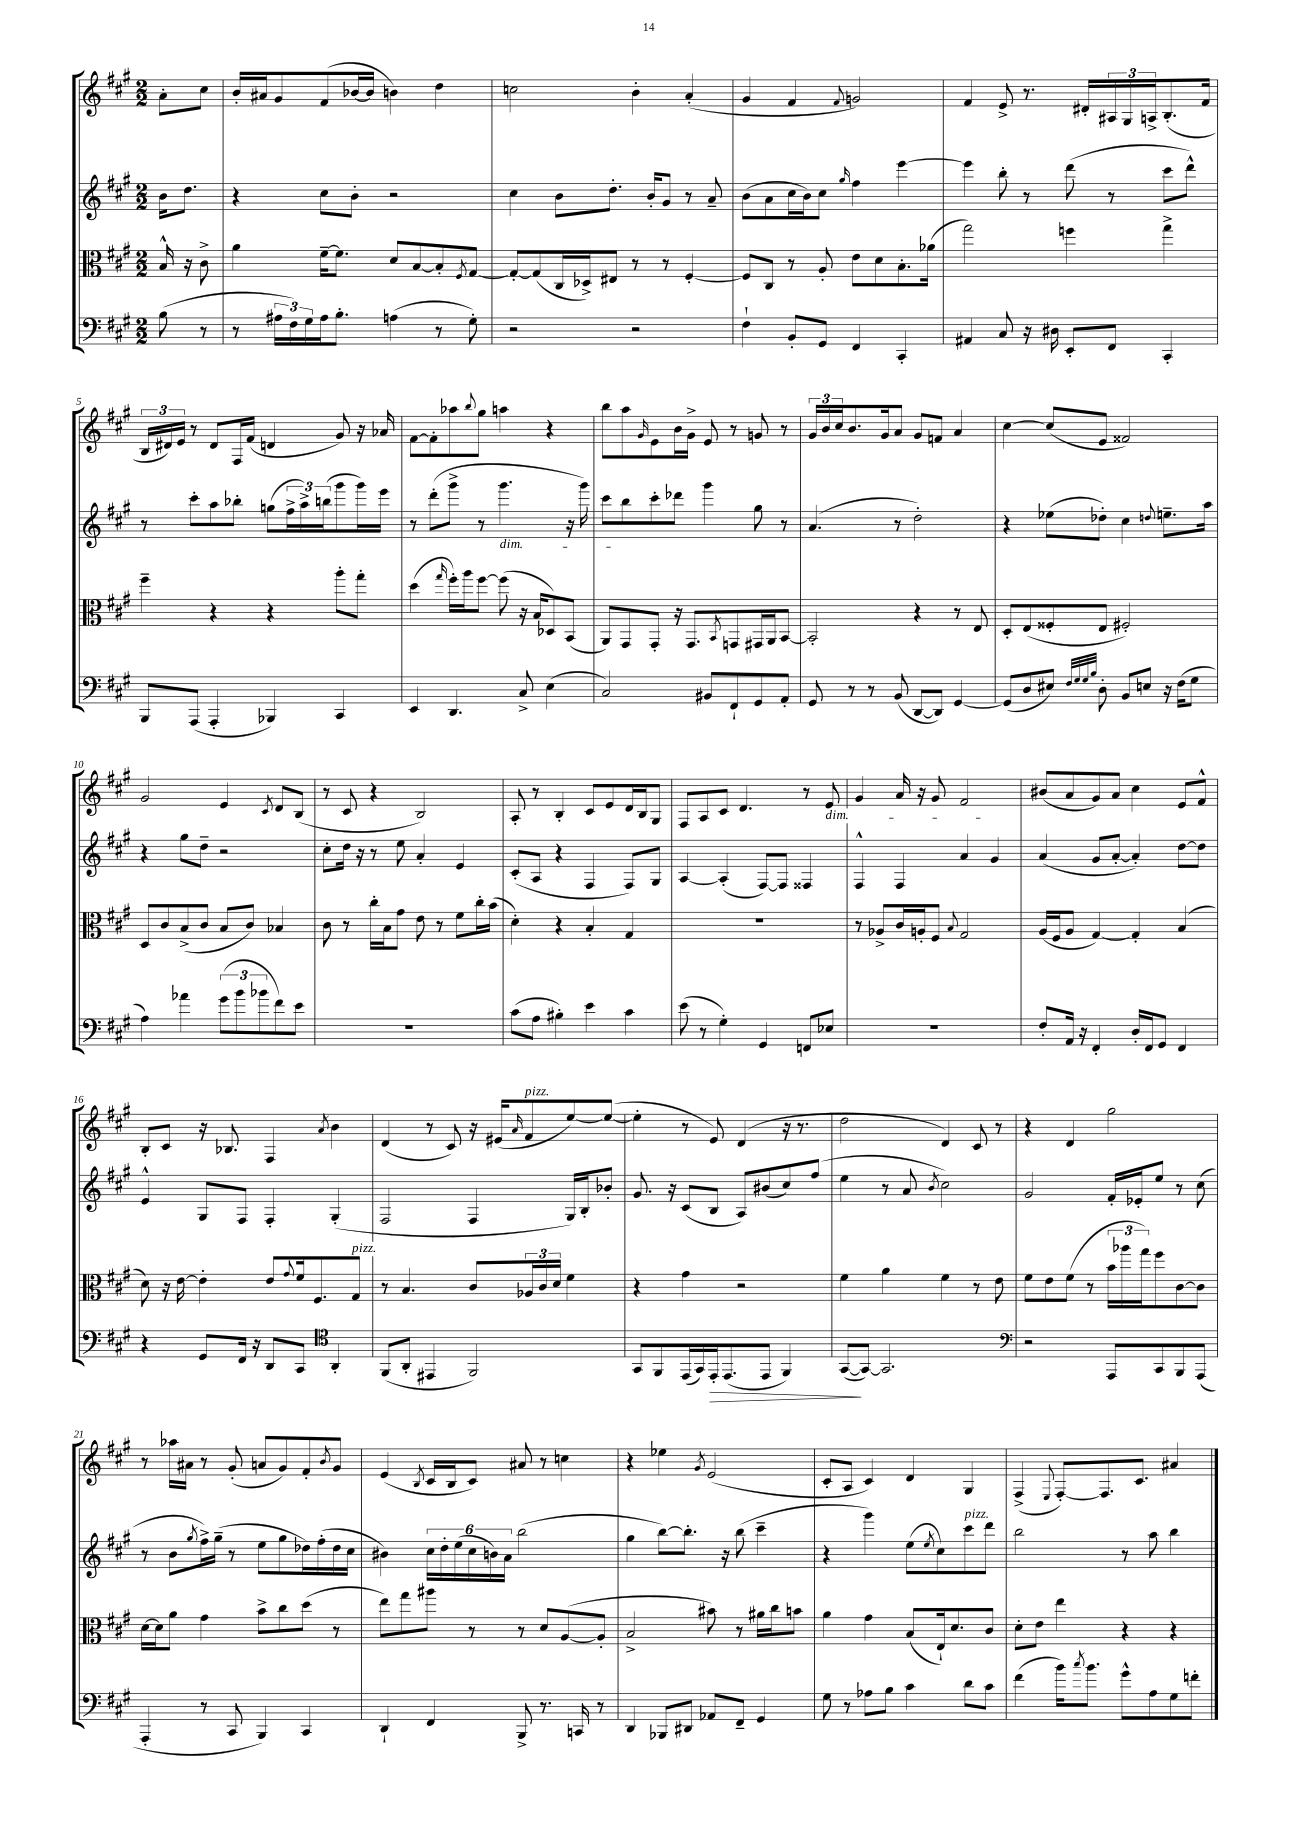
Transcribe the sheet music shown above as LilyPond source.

<<
\new StaffGroup <<
\new Staff = "s0" {
    \clef treble \key a \major \numericTimeSignature \time 2/2 \partial 4
    a'8-. cis''8 |
    b'16-. ais'16 gis'8 fis'8( bes'16~ bes'16 b'4) d''4 |
    c''2 b'4-. a'4-.( |
    gis'4 fis'4 \appoggiatura { fis'8 } g'2) |
    fis'4 e'8-> r8. dis'16-. \tuplet 3/2 { ais16 gis16 a16-> } b8.-.( fis'16 |
    \tuplet 3/2 { b16 dis'16) e'16 } r8 dis'8 fis16 fis'16( d'4 gis'8) r16 aes'16 |
    fis'8~ fis'8-. aes''8 \appoggiatura { b''8 } gis''8 a''4 r4 |
    b''8 a''8 \grace { gis'16 } e'8 b'16 gis'16-> e'8 r8 g'8 r8 |
    \tuplet 3/2 { gis'16 b'16 cis''16 } b'8. gis'16 a'8 gis'8 f'8 a'4 |
    cis''4~ cis''8( e'8 fisis'2) |
    gis'2 e'4 \acciaccatura { cis'8 } d'8 b8( |
    r8 cis'8 r4 b2) |
    a8-. r8 b4-. cis'8 e'8 d'16 b16 gis8 |
    fis8 a8 cis'8 d'4. r8 e'8\dim |
    gis'4 a'16 r16 gis'8 fis'2\! |
    bis'8( a'8 gis'8) a'8 cis''4 e'8 fis'8-^ |
    b8-. cis'8 r16 bes8. fis4 \acciaccatura { a'8 } b'4 |
    d'4( r8 cis'8) r16 eis'16( \grace { a'16 } fis'8^\markup { \italic "pizz." } e''8~) e''8~( |
    e''4-. r8 e'8) d'4( r16 r8. |
    d''2 d'4) cis'8 r8 |
    r4 d'4 gis''2 |
    r8 aes''16 ais'16 r8 gis'8-.( a'8 gis'8) fis'8-. \acciaccatura { b'8 } gis'8 |
    e'4( \acciaccatura { b8 } cis'16 b16 cis'8) ais'8 r8 c''4 |
    r4 ees''4 \acciaccatura { gis'8 } e'2( |
    cis'8-. a8 cis'4) d'4 gis4 |
    fis4->( \appoggiatura { e8 } fis8~-.) fis8. cis'8. ais'4 \bar "|." |
}
\new Staff = "s1" {
    \clef treble \key a \major \numericTimeSignature \time 2/2 \partial 4
    b'16 d''8. |
    r4 cis''8 b'8-. r2 |
    cis''4 b'8 d''8.-. b'16-. gis'8 r8 a'8-- |
    b'8( a'8 cis''16 b'16) cis''8 \grace { gis''16 } fis''4 e'''4~ |
    e'''4 b''8-. r8 d'''8( r8 cis'''8 d'''8-^) |
    r8 cis'''8-. a''8 bes''8-. g''8( \tuplet 3/2 { fis''16-> a''16->) b''16( } gis'''8 gis'''16) e'''16 |
    r8 d'''8-.( gis'''8-> r8 gis'''4.\dim r16 gis'''16) |
    cis'''8 b''8\! cis'''8-. des'''8 gis'''4 gis''8 r8 |
    a'4.( r8 d''2-.) |
    r4 ees''8( des''8-.) cis''4 \appoggiatura { d''8 } e''8.-- a''16 |
    r4 gis''8 d''8-- r2 |
    cis''8-. d''16 r16 r8 e''8 a'4-. e'4 |
    cis'8-.( a8 r4 fis4 fis8) gis8 |
    a4~ a4-.( fis8~) fis8 fisis4 |
    fis4-^ fis4 a'4 gis'4 |
    a'4( gis'8 a'8~-. a'4-.) d''8~ d''8 |
    e'4-^ gis8 fis8 fis4-. gis4-.( |
    fis2 fis4 gis16) b16-. bes'8-. |
    gis'8. r16 cis'8( b8 a8) bis'8( cis''8) fis''8( |
    e''4 r8 a'8 \acciaccatura { b'8 } cis''2) |
    gis'2 fis'16-. ees'16-. e''8 r8 cis''8( |
    r8 b'8 \acciaccatura { gis''8 } fis''16->) gis''16--( r8 e''8 gis''8 des''16) fis''16-.( des''16 cis''16 |
    bis'4) \tuplet 6/4 { cis''16 d''16-. e''16( cis''16 b'16) a'16 } b''2( |
    gis''4 b''8~) b''8.-. r16 b''8( cis'''4-- |
    r4 gis'''4) e''8( \acciaccatura { e''8 } cis''8) cis'''8^\markup { \italic "pizz." } d'''8 |
    b''2 r8 a''8 b''4 \bar "|." |
}
\new Staff = "s2" {
    \clef alto \key a \major \numericTimeSignature \time 2/2 \partial 4
    b16-^ r16 cis'8-> |
    a'4 fis'16~-- fis'8. d'8 b8~ b8-. \acciaccatura { fis8 } gis8~ |
    gis8~-. gis8( cis16 des16->) eis8 r8 r8 fis4~-. |
    fis8 cis8 r8 a8-. e'8 d'8 b8.-. aes'16( |
    gis''2) f''4 gis''4-> |
    fis''4-- r4 r4 a''8-. gis''8-. |
    d''4( \grace { gis''16 } fis''16-.) a''16 fis''8~ fis''8( r16 b16 des8) b,8( |
    a,8) gis,8 gis,8-. r16 gis,8. \acciaccatura { b,8 } g,8 gis,16 a,16 b,8~ |
    b,2-. r4 r8 e8 |
    d8-. e8( fisis8-. e8 fis2-.) |
    d8 cis'8 b8->( cis'8 b8 cis'8) bes4 |
    cis'8 r8 cis''16-. b16 gis'8 e'8 r8 fis'8 cis''16-. b'16( |
    d'4-.) r4 b4-. gis4 |
    R1 |
    r8 aes8-> cis'16 a16-. fis8 \appoggiatura { b8 } gis2 |
    a16( fis16 a8 gis4~) gis4-. b4( |
    d'8) r16 e'16~ e'4-. e'8 \appoggiatura { gis'8 } fis'16 fis8. gis8^\markup { \italic "pizz." } |
    r8 b4. cis'8 \tuplet 3/2 { aes16 cis'16 d'16 } fis'4 |
    r4 gis'4 r2 |
    fis'4 a'4 fis'4 r8 e'8 |
    fis'8 e'8 fis'8( r8 \tuplet 3/2 { b'16 aes''16 gis''16) } fis''8 cis'8~ cis'8 |
    d'16~ d'16 a'8 gis'4 b'8-> cis''8 d''8( r8 |
    e''8) gis''8 ais''8 r8 r8 d'8 a8~( a8-. |
    b2-> bis'8) r8 ais'16 cis''16 b'8 |
    a'4 gis'4 b8( e16-!) d'8. cis'8 |
    d'8-. e'8 e''4 r4 r4 \bar "|." |
}
\new Staff = "s3" {
    \clef bass \key a \major \numericTimeSignature \time 2/2 \partial 4
    b8( r8 |
    r8 \tuplet 3/2 { ais16 fis16) gis16 } ais16 b8.-. a4( r8 gis8-.) |
    r2 r2 |
    fis4-! b,8-. gis,8 fis,4 cis,4-. |
    ais,4 cis8 r16 dis16 e,8-. fis,8 cis,4-. |
    b,,8 a,,8( a,,4-. bes,,4) cis,4 |
    e,4 d,4. cis8-> e4( |
    cis2) bis,8 fis,8-! gis,8 a,8-. |
    gis,8 r8 r8 b,8( d,8~ d,8) gis,4~ |
    gis,8( d8 eis8) \grace { fis32 gis32 gis32 b32 } d8-. b,8 e8 r16 fis16( gis8 |
    a4) aes'4 \tuplet 3/2 { gis'8( b'8 bes'8 } fis'8) e'8 |
    R1 |
    cis'8( a8 bis4-.) e'4 cis'4 |
    e'8( r8 gis4-.) gis,4 f,8 ees8 |
    R1 |
    fis8-. a,16 r16 fis,4-. d16-. fis,16 gis,8 fis,4 |
    r4 gis,8 fis,16 r16 d,8 cis,8 \clef tenor a,4-. |
    fis,8( a,8-. eis,4 fis,2) |
    gis,8 fis,8 e,16( gis,16) e,16-.\> e,8.( e,8 fis,4) |
    gis,8~\!( gis,8~) gis,2. |
    \clef bass r2 a,,8 cis,8 b,,8 a,,8( |
    a,,4-. r8 cis,8 b,,4) cis,4 |
    d,4-! fis,4 b,,8-> r8. c,16 r8 |
    d,4 bes,,8 dis,8 aes,8 fis,8-- gis,4 |
    gis8 r8 aes8 b8 cis'4 d'8 cis'8 |
    fis'4( b'16) \acciaccatura { cis''8 } b'8. gis'8-^ a8 gis8 f'8-. \bar "|." |
}
>>
>>
